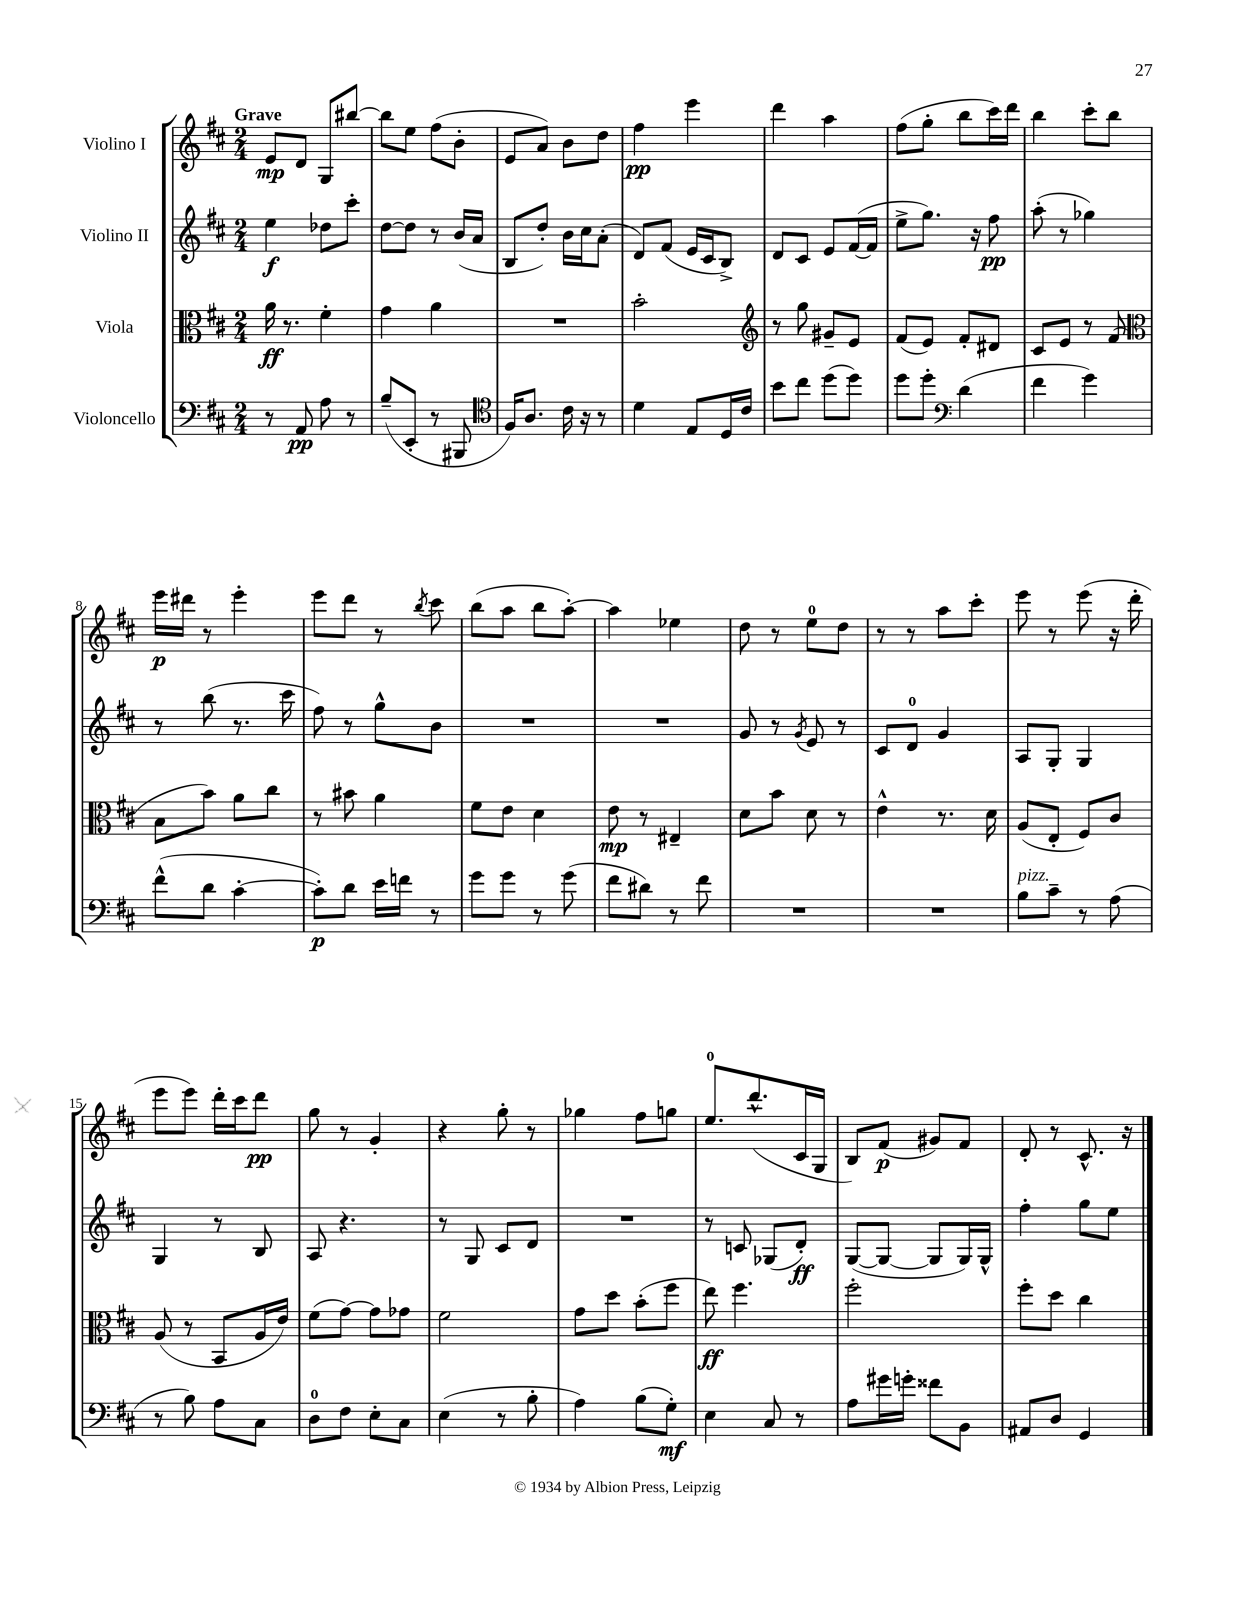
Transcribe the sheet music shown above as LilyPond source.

<<
\new StaffGroup <<
\new Staff = "s0" \with { instrumentName = "Violino I" } {
    \clef treble \key d \major \numericTimeSignature \time 2/4 \tempo "Grave"
    e'8\mp d'8 g8 bis''8~ |
    bis''8 e''8 fis''8( b'8-. |
    e'8 a'8) b'8 d''8 |
    fis''4\pp e'''4 |
    d'''4 a''4 |
    fis''8( g''8-. b''8 cis'''16) d'''16 |
    b''4 cis'''8-. b''8 |
    e'''16\p dis'''16 r8 e'''4-. |
    e'''8 d'''8 r8 \acciaccatura { b''8 } cis'''8 |
    b''8( a''8 b''8 a''8~-.) |
    a''4 ees''4 |
    d''8 r8 e''8-0 d''8 |
    r8 r8 a''8 cis'''8-. |
    e'''8 r8 e'''8( r16 d'''16-. |
    e'''8 e'''8) d'''16-. cis'''16 d'''8\pp |
    g''8 r8 g'4-. |
    r4 g''8-. r8 |
    ges''4 fis''8 g''8 |
    e''8.-0 d'''8.-^( cis'16 g16 |
    b8) fis'8\p( gis'8) fis'8 |
    d'8-. r8 cis'8.-^ r16 \bar "|." |
}
\new Staff = "s1" \with { instrumentName = "Violino II" } {
    \clef treble \key d \major \numericTimeSignature \time 2/4
    e''4\f des''8 cis'''8-. |
    d''8~ d''8 r8 b'16( a'16 |
    b8 d''8-.) b'16 cis''16 a'8-.( |
    d'8) fis'8( e'16 cis'16 b8->) |
    d'8 cis'8 e'8 fis'16~( fis'16 |
    e''8-> g''8.) r16 fis''8\pp |
    a''8-.( r8 ges''4) |
    r8 b''8( r8. cis'''16 |
    fis''8) r8 g''8-^ b'8 |
    R2 |
    R2 |
    g'8 r8 \acciaccatura { g'8 } e'8 r8 |
    cis'8 d'8-0 g'4 |
    a8 g8-. g4 |
    g4 r8 b8 |
    a8 r4. |
    r8 g8 cis'8 d'8 |
    R2 |
    r8 c'8 ges8( d'8-.\ff) |
    g8~( g8~ g8 g16) g16-^ |
    fis''4-. g''8 e''8 \bar "|." |
}
\new Staff = "s2" \with { instrumentName = "Viola" } {
    \clef alto \key d \major \numericTimeSignature \time 2/4
    a'16\ff r8. fis'4-. |
    g'4 a'4 |
    R2 |
    b'2-. |
    \clef treble r8 g''8 gis'8-- e'8 |
    fis'8( e'8) fis'8-. dis'8 |
    cis'8 e'8 r8 fis'8( |
    \clef alto b8 b'8) a'8 cis''8 |
    r8 bis'8 a'4 |
    fis'8 e'8 d'4 |
    e'8\mp r8 eis4-- |
    d'8 b'8 d'8 r8 |
    e'4-^ r8. d'16 |
    a8( e8-. fis8) cis'8 |
    a8( r8 b,8 a16 e'16) |
    fis'8( g'8~) g'8 ges'8 |
    fis'2 |
    g'8 d''8 b'8-.( fis''8 |
    e''8\ff) fis''4. |
    fis''2-. |
    fis''8-. d''8 cis''4 \bar "|." |
}
\new Staff = "s3" \with { instrumentName = "Violoncello" } {
    \clef bass \key d \major \numericTimeSignature \time 2/4
    r8 a,8\pp a8 r8 |
    b8--( e,8-. r8 bis,,8 |
    \clef tenor fis16) a8. cis'16 r16 r8 |
    d'4 e8 d16 cis'16 |
    b'8 cis''8 d''8( d''8) |
    d''8 d''8-. \clef bass d'4( |
    fis'4 g'4) |
    fis'8-^( d'8 cis'4~-. |
    cis'8-.\p) d'8 e'16 f'16 r8 |
    g'8 g'8 r8 g'8( |
    fis'8 dis'8) r8 fis'8 |
    R2 |
    R2 |
    b8^\markup { \italic "pizz." } cis'8-- r8 a8( |
    r8 b8) a8 cis8 |
    d8-0 fis8 e8-. cis8 |
    e4( r8 b8-. |
    a4) b8( g8-.\mf) |
    e4 cis8 r8 |
    a8 gis'16 g'16-. fisis'8 b,8 |
    ais,8 d8 g,4 \bar "|." |
}
>>
>>
